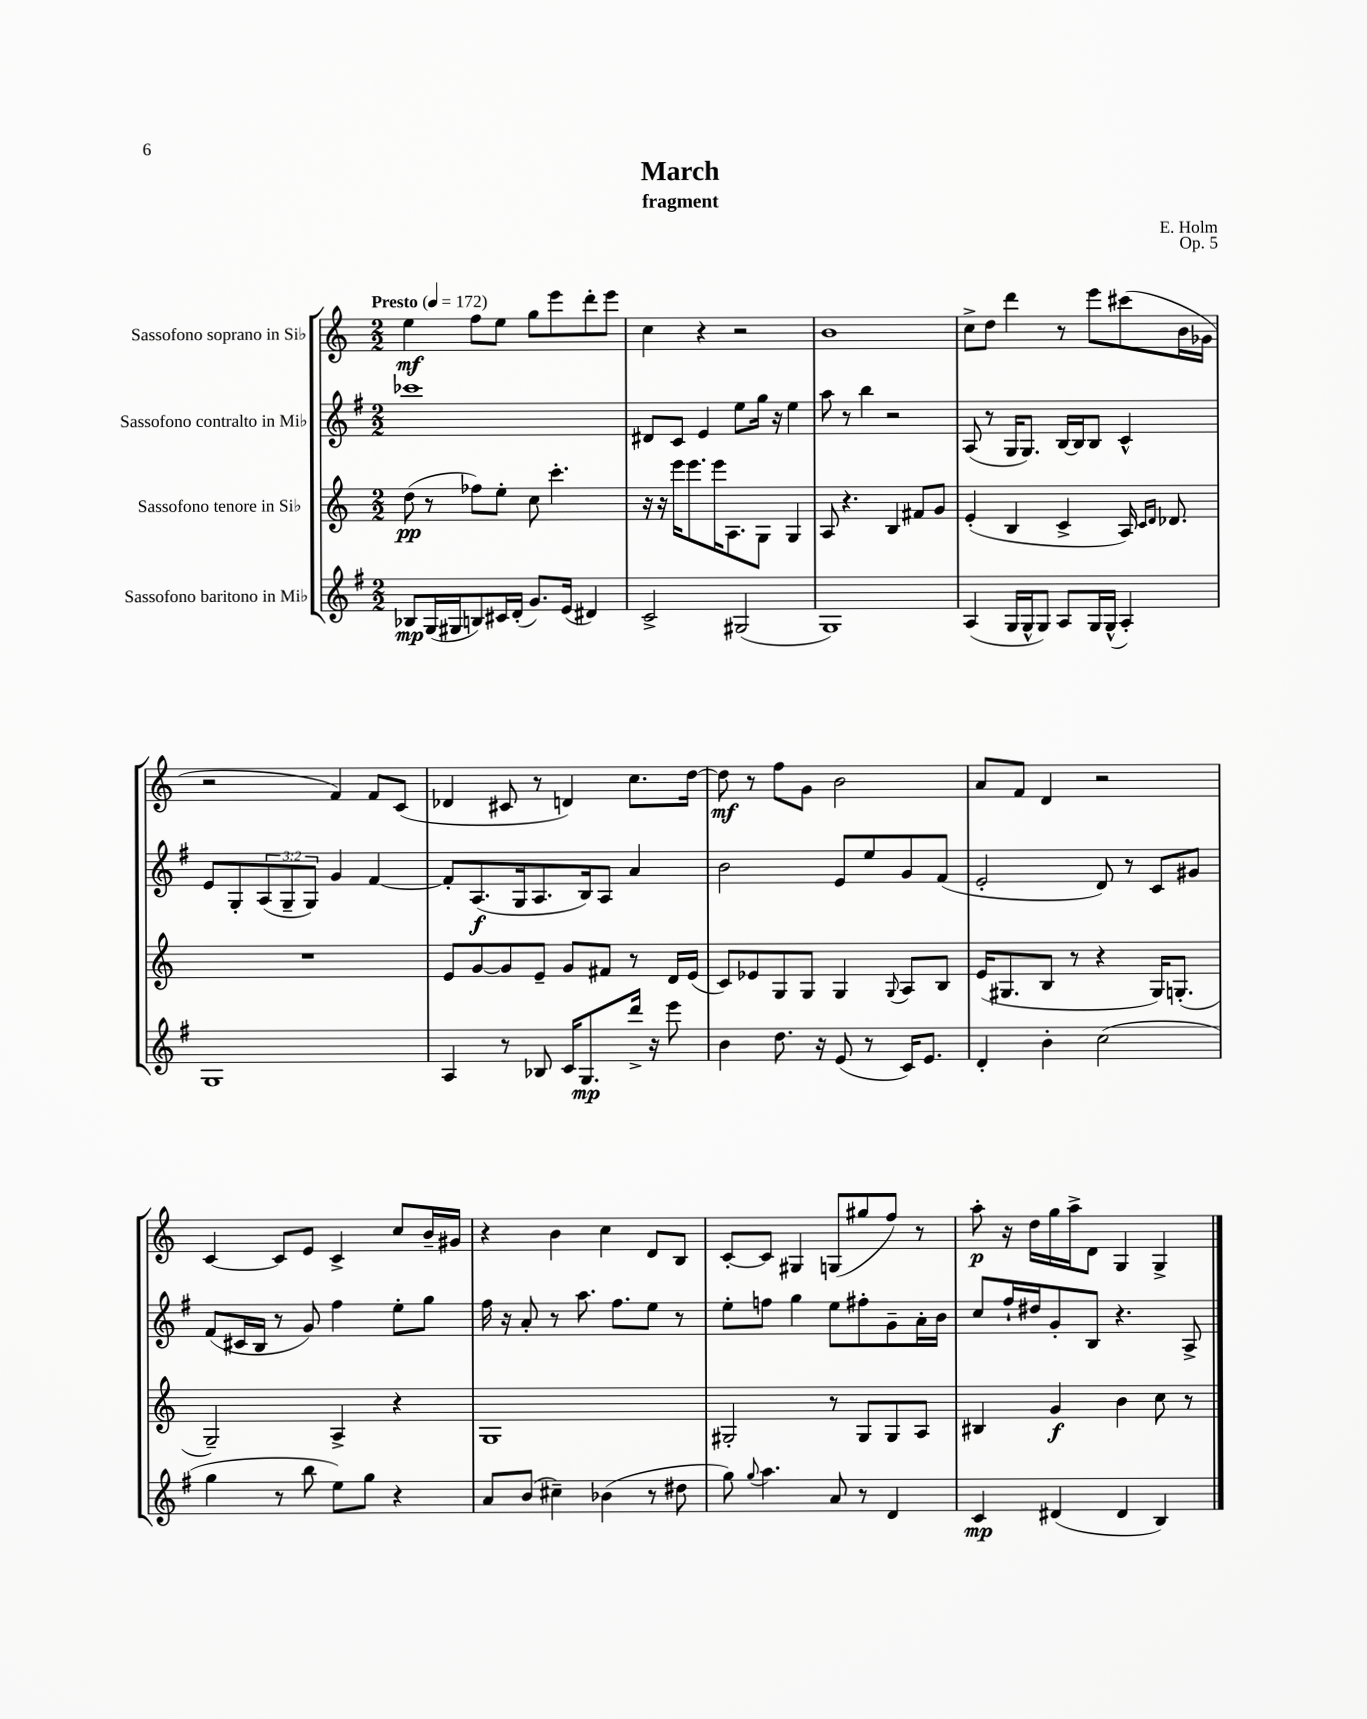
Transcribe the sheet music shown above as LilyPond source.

\header { title = "March" composer = "E. Holm" subtitle = "fragment" opus = "Op. 5" }
<<
\new StaffGroup <<
\new Staff = "s0" \with { instrumentName = "Sassofono soprano in Sib" } {
    \clef treble \key c \major \numericTimeSignature \time 2/2 \tempo "Presto" 4 = 172
    e''4\mf f''8 e''8 g''8 e'''8 d'''8-. e'''8 |
    c''4 r4 r2 |
    b'1 |
    c''8-> d''8 d'''4 r8 e'''8 cis'''8( b'16 ges'16 |
    r2 f'4) f'8 c'8( |
    des'4 cis'8 r8 d'4) c''8. d''16~ |
    d''8\mf r8 f''8 g'8 b'2 |
    a'8 f'8 d'4 r2 |
    c'4~ c'8 e'8 c'4-> c''8 b'16-- gis'16 |
    r4 b'4 c''4 d'8 b8 |
    c'8~-. c'8 gis4 g8( gis''8 f''8) r8 |
    a''8-.\p r16 d''16 g''16 a''16-> d'8 g4 g4-> \bar "|." |
}
\new Staff = "s1" \with { instrumentName = "Sassofono contralto in Mib" } {
    \clef treble \key g \major \numericTimeSignature \time 2/2 \override Staff.TupletNumber.text = #tuplet-number::calc-fraction-text
    ces'''1 |
    dis'8 c'8 e'4 e''8 g''16 r16 e''4 |
    a''8 r8 b''4 r2 |
    a8( r8 g16 g8.) b16~ b16 b8 c'4-^ |
    e'8 g8-. \tuplet 3/2 { a8( g8-- g8) } g'4 fis'4~ |
    fis'8-. a8.\f( g16 a8. b16) a8 a'4 |
    b'2 e'8 e''8 g'8 fis'8( |
    e'2-. d'8) r8 c'8 gis'8 |
    fis'8( cis'16 b16 r8 g'8) fis''4 e''8-. g''8 |
    fis''16 r16 a'8-. r8 a''8. fis''8. e''8 r8 |
    e''8-. f''8 g''4 e''8 fis''8-. g'8-- a'16-. b'16 |
    c''8 fis''16-! dis''16 g'8-. b8 r4. a8-> \bar "|." |
}
\new Staff = "s2" \with { instrumentName = "Sassofono tenore in Sib" } {
    \clef treble \key c \major \numericTimeSignature \time 2/2
    d''8\pp( r8 fes''8) e''8-. c''8 c'''4.-. |
    r16 r16 e'''16 e'''8. e'''16 a8. g8 g4 |
    a8 r4. b4 fis'8 g'8 |
    e'4-.( b4 c'4-> a16) \grace { c'16 d'16 } des'8. |
    R1 |
    e'8 g'8~ g'8 e'8-- g'8 fis'8 r8 d'16 e'16( |
    c'8) ees'8 g8 g8 g4 \appoggiatura { g8 } a8 b8 |
    e'16( gis8. b8 r8 r4 gis16) g8.-.( |
    g2--) a4-> r4 |
    g1 |
    gis2-. r8 gis8 gis8 a8 |
    bis4 g'4\f b'4 c''8 r8 \bar "|." |
}
\new Staff = "s3" \with { instrumentName = "Sassofono baritono in Mib" } {
    \clef treble \key g \major \numericTimeSignature \time 2/2
    bes8\mp g16( gis16 b8) cis'16 d'16-.( g'8.) e'16( dis'4) |
    c'2-> gis2( |
    g1) |
    a4( g16 g16-^ g8) a8 g16 g16-^( a4-.) |
    g1 |
    a4 r8 bes8 c'16 g8.\mp d'''16-> r16 e'''8 |
    b'4 d''8. r16 e'8( r8 c'16) e'8. |
    d'4-. b'4-. c''2( |
    g''4 r8 b''8 e''8) g''8 r4 |
    a'8 b'8( cis''4--) bes'4( r8 dis''8 |
    g''8) \appoggiatura { g''8 } a''4. a'8 r8 d'4 |
    c'4\mp dis'4( dis'4 b4) \bar "|." |
}
>>
>>
\layout { \context { \Score \remove "Bar_number_engraver" } }
